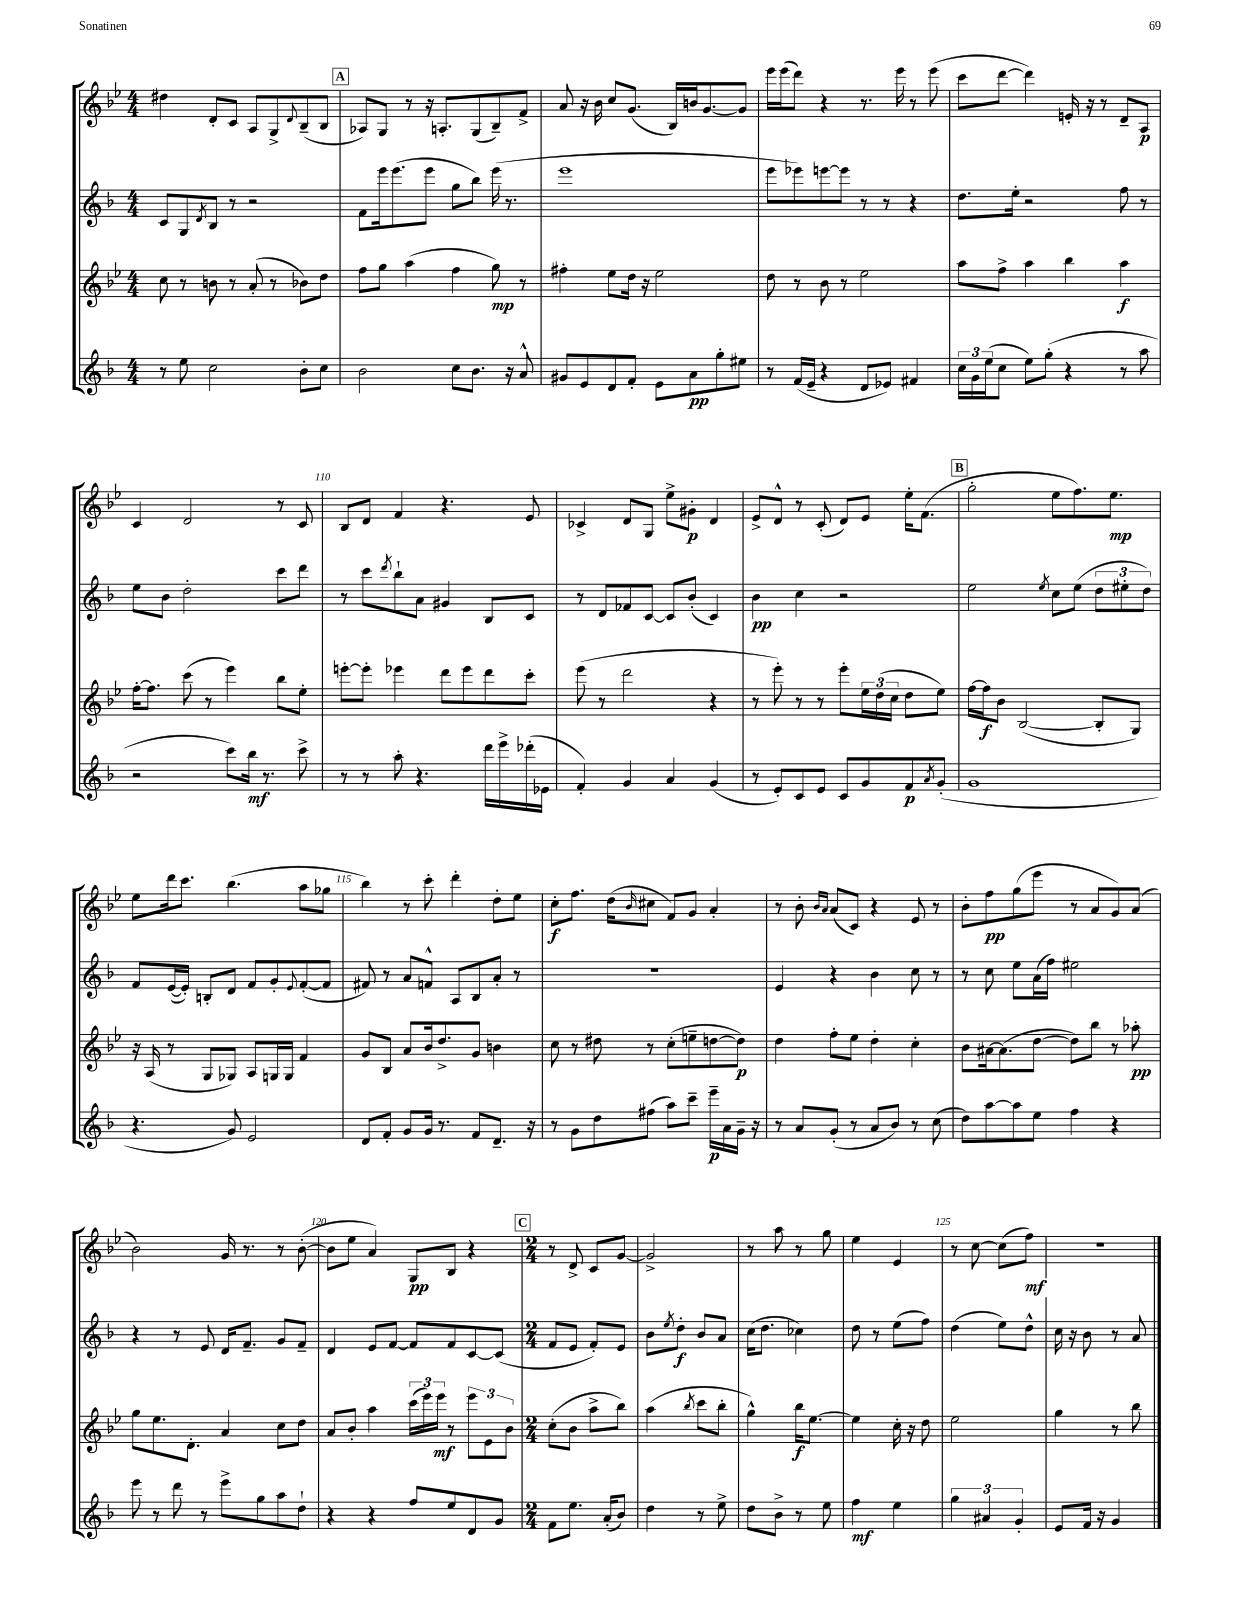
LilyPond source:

<<
\new StaffGroup <<
\new Staff = "s0" {
    \clef treble \key bes \major \numericTimeSignature \time 4/4
    dis''4 d'8-. c'8 a8 g8-> \appoggiatura { d'8 } bes8--( bes8 |
    \mark \markup { \box "A" } aes8) g8 r8 r16 a8.-. g8( bes8--) f'8-> |
    a'8 r16 bes'16 c''8 g'8.( bes16) b'16 g'8.~ g'8 |
    ees'''16 ees'''16( d'''8) r4 r8. ees'''16 r8 ees'''8( |
    c'''8 d'''8~ d'''4) e'16-. r16 r8 d'8-- a8\p |
    c'4 d'2 r8 c'8 |
    bes8 d'8 f'4 r4. ees'8 |
    ces'4-> d'8 g8 ees''8-> gis'8-.\p d'4 |
    ees'8-> d'8-^ r8 c'8-.( d'8) ees'8 ees''16-. f'8.( |
    \mark \markup { \box "B" } g''2-. ees''8 f''8.) ees''8.\mp |
    ees''8 d'''16 c'''8. bes''4.( a''8 ges''8 |
    bes''4) r8 c'''8-. d'''4-. d''8-. ees''8 |
    c''8-.\f f''8. d''16( \grace { bes'16 } cis''8 f'8) g'8 a'4-. |
    r8 bes'8-. \grace { bes'16 a'16 } a'8( c'8) r4 ees'8 r8 |
    bes'8-. f''8\pp g''8( ees'''8 r8 a'8 g'8) a'8( |
    bes'2) g'16 r8. r8 bes'8~-.( |
    bes'8 ees''8 a'4) g8\pp bes8 r4 |
    \mark \markup { \box "C" } \numericTimeSignature \time 2/4 r8 d'8-> c'8 g'8~ |
    g'2-> |
    r8 a''8 r8 g''8 |
    ees''4 ees'4 |
    r8 c''8~ c''8( f''8\mf) |
    R2 \bar "|." |
}
\new Staff = "s1" {
    \clef treble \key f \major \numericTimeSignature \time 4/4
    c'8 g8 \acciaccatura { d'8 } bes8 r8 r2 |
    \mark \markup { \box "A" } f'8 e'''16 e'''8.( e'''8 g''8 bes''8) e'''16( r8. |
    e'''1 |
    e'''8 ees'''8) e'''8~ e'''8 r8 r8 r4 |
    d''8. e''16-. r2 f''8 r8 |
    e''8 bes'8 d''2-. c'''8 d'''8 |
    r8 c'''8 \acciaccatura { d'''8 } bes''8-! a'8 gis'4 bes8 c'8 |
    r8 d'8 fes'8 c'8~ c'8 bes'8-.( c'4) |
    bes'4\pp c''4 r2 |
    \mark \markup { \box "B" } e''2 \acciaccatura { e''8 } c''8 e''8( \tuplet 3/2 { d''8 eis''8-. d''8) } |
    f'8 e'16~( e'16-.) b8-. d'8 f'8 g'8-. \appoggiatura { e'8 } f'8~-.( f'8 |
    fis'8) r8 a'8 f'8-^ a8 bes8 a'8-. r8 |
    R1 |
    e'4 r4 bes'4 c''8 r8 |
    r8 c''8 e''8 a'16( f''16) eis''2 |
    r4 r8 e'8 d'16 f'8.-- g'8 f'8-- |
    d'4 e'8 f'8~ f'8 f'8 c'8~ c'8( |
    \mark \markup { \box "C" } \numericTimeSignature \time 2/4 f'8 e'8 f'8-.) e'8 |
    bes'8 \acciaccatura { e''8 } d''8-.\f bes'8 a'8 |
    c''16( d''8. ces''4) |
    d''8 r8 e''8( f''8) |
    d''4( e''8) d''8-^ |
    c''16 r16 bes'8 r8 a'8 \bar "|." |
}
\new Staff = "s2" {
    \clef treble \key bes \major \numericTimeSignature \time 4/4
    c''8 r8 b'8 r8 a'8-.( r8 bes'8) d''8 |
    \mark \markup { \box "A" } f''8 g''8 a''4( f''4 g''8\mp) r8 |
    fis''4-. ees''8 d''16 r16 ees''2 |
    d''8 r8 bes'8 r8 ees''2 |
    a''8 f''8-> a''4 bes''4 a''4\f |
    f''16~-. f''8. c'''8( r8 ees'''4) bes''8 ees''8-. |
    e'''8~-. e'''8-. ees'''4 d'''8 ees'''8 d'''8 c'''8-. |
    ees'''8( r8 d'''2 r4 |
    r8 ees'''8-.) r8 r8 ees'''8-. \tuplet 3/2 { ees''16 d''16( c''16 } d''8 ees''8) |
    \mark \markup { \box "B" } f''16~ f''16\f bes'8 bes2~( bes8-. g8) |
    r16 a16( r8 g8 ges8) a8 g16 g16 f'4 |
    g'8 bes8 a'8 bes'16 d''8.-> g'8 b'4 |
    c''8 r8 dis''8 r8 c''8-.( e''8-- d''8~ d''8\p) |
    d''4 f''8-. ees''8 d''4-. c''4-. |
    bes'8 ais'16~ ais'8.( d''8~ d''8) bes''8 r8 aes''8-.\pp |
    g''8 ees''8. d'8.-. a'4 c''8 d''8 |
    a'8 bes'8-. a''4 \tuplet 3/2 { c'''16( ees'''16) ees'''16\mf } r8 \tuplet 3/2 { ees'''8 ees'8 bes'8 } |
    \mark \markup { \box "C" } \numericTimeSignature \time 2/4 c''8-.( bes'8 a''8-> bes''8) |
    a''4( \acciaccatura { bes''8 } c'''8 bes''8-. |
    g''4-^) bes''16\f ees''8.~ |
    ees''4 c''16-. r16 d''8 |
    ees''2 |
    g''4 r8 bes''8 \bar "|." |
}
\new Staff = "s3" {
    \clef treble \key f \major \numericTimeSignature \time 4/4
    r8 e''8 c''2 bes'8-. c''8 |
    \mark \markup { \box "A" } bes'2 c''8 bes'8. r16 a'8-^ |
    gis'8 e'8 d'8 f'8-. e'8 a'8\pp g''8-. eis''8 |
    r8 f'16( e'16-- r4 d'8 ees'8) fis'4 |
    \tuplet 3/2 { c''16 g'16 e''16( } c''8 e''8) g''8-.( r4 r8 a''8 |
    r2 c'''8) bes''16\mf r8. c'''8-> |
    r8 r8 a''8-. r4. d'''16 e'''16-> des'''16-.( ees'16 |
    f'4-.) g'4 a'4 g'4( |
    r8 e'8-.) c'8 e'8 c'8 g'8 f'8\p \acciaccatura { a'8 } g'8-.( |
    \mark \markup { \box "B" } g'1 |
    r4. g'8) e'2 |
    d'8 f'8-. g'8 g'16 r8. f'8 d'8.-- r16 |
    r8 g'8 d''8 fis''8( a''8) c'''8-- e'''16--\p a'16 g'16-- r16 |
    r8 a'8 g'8-.( r8 a'8 bes'8) r8 c''8( |
    d''8) a''8~ a''8 e''8 f''4 r4 |
    e'''8 r8 d'''8 r8 e'''8-> g''8 a''8 d''8-! |
    r4 r4 f''8 e''8 d'8 g'8 |
    \mark \markup { \box "C" } \numericTimeSignature \time 2/4 f'8 e''8. a'16-.( bes'8) |
    d''4 r8 e''8-> |
    d''8 bes'8-> r8 e''8 |
    f''4\mf e''4 |
    \tuplet 3/2 { g''4 ais'4 g'4-. } |
    e'8 f'16 r16 g'4 \bar "|." |
}
>>
>>
\layout { \context { \Score currentBarNumber = #104 \override BarNumber.break-visibility = ##(#f #t #t) barNumberVisibility = #(every-nth-bar-number-visible 5) } }
